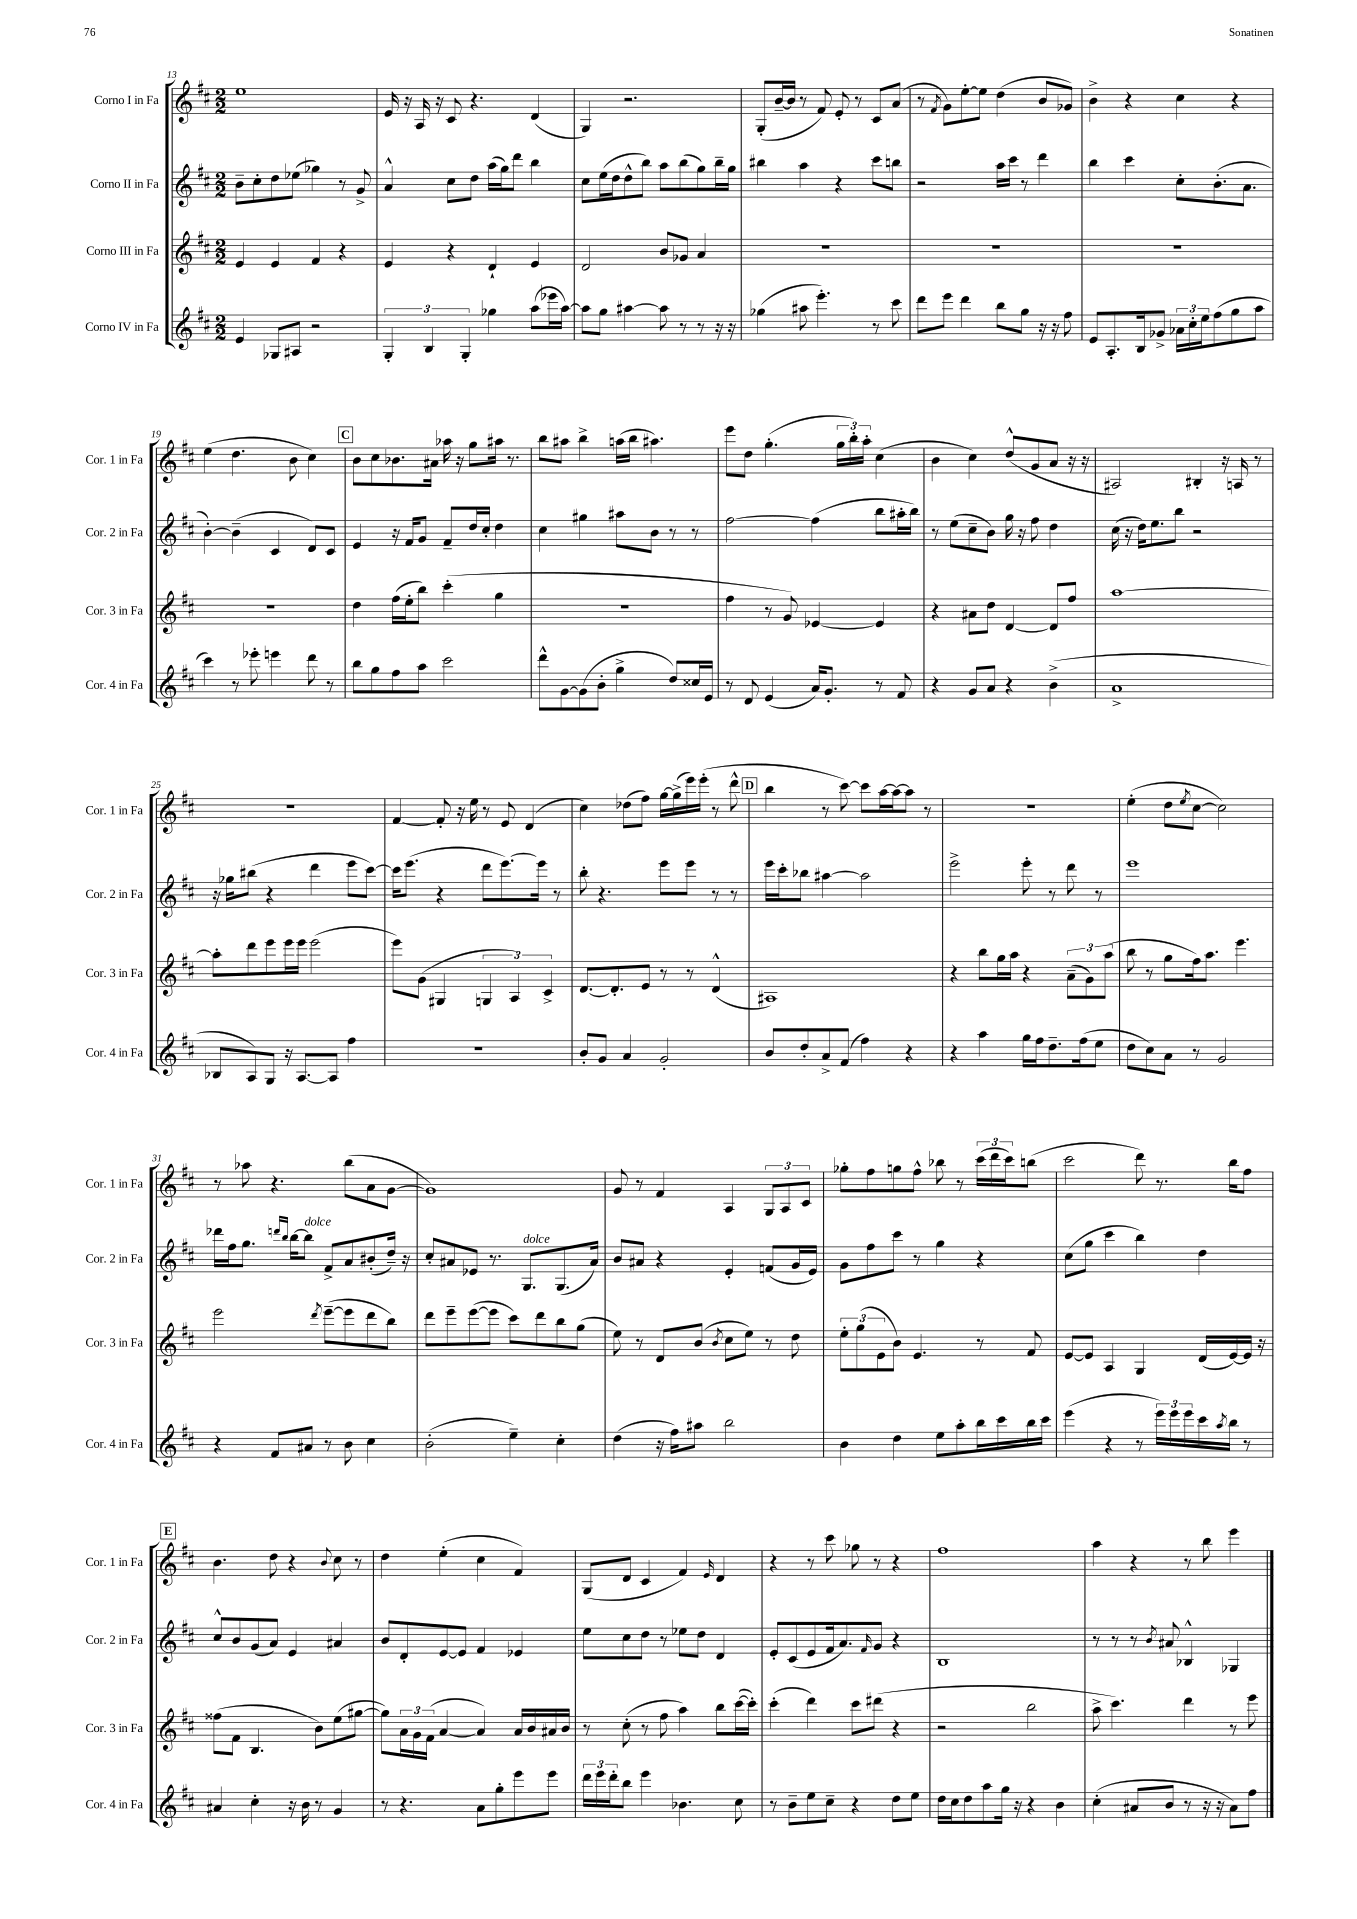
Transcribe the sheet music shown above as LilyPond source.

<<
\new StaffGroup <<
\new Staff = "s0" \with { instrumentName = "Corno I in Fa" shortInstrumentName = "Cor. 1 in Fa" } {
    \clef treble \key d \major \numericTimeSignature \time 2/2
    e''1 |
    e'16 r16 a16 r16 cis'8 r4. d'4( |
    g4) r2. |
    g8-.( b'16~-- b'16 r8 fis'8) e'8-. r8 cis'8 a'8( |
    r8 \acciaccatura { fis'8 } g'8) e''8~-. e''8 d''4( b'8 ges'8) |
    b'4-> r4 cis''4 r4 |
    e''4( d''4. b'8 cis''4) |
    \mark \markup { \box "C" } b'8 cis''8 bes'8. ais'16 aes''16 r16 g''8 ais''16 r8. |
    b''8 ais''8 b''4-> a''16( b''16 ais''4.) |
    e'''8 d''8 g''4.-.( \tuplet 3/2 { g''16 b''16-.) a''16-. } cis''4( |
    b'4 cis''4) d''8-^( g'8 a'8 r16 r16 |
    ais2) bis4-. r16 a16 r8 |
    r1 |
    fis'4~ fis'8-. r16 e''16 r8 e'8 d'4( |
    cis''4) des''8( fis''8) g''16~ g''16->( e'''16) e'''16-.( r8 d'''8-^ |
    \mark \markup { \box "D" } b''4 r8 cis'''8~) cis'''8 a''16~ a''16~ a''8 r8 |
    r1 |
    e''4-.( d''8 \acciaccatura { e''8 } cis''8~ cis''2) |
    r8 aes''8 r4. b''8( a'8 g'8~ |
    g'1) |
    g'8 r8 fis'4 a4 \tuplet 3/2 { g8 a8 cis'8 } |
    ges''8-. fis''8 g''8 fis''8-^ bes''8 r8 \tuplet 3/2 { cis'''16( d'''16 cis'''16) } b''8( |
    cis'''2 d'''8) r8. b''16 fis''8 |
    \mark \markup { \box "E" } b'4. d''8 r4 \appoggiatura { b'8 } cis''8 r8 |
    d''4 e''4-.( cis''4 fis'4) |
    g8( d'8 cis'4 fis'4) \grace { e'16 } d'4 |
    r4 r8 cis'''8 ges''8 r8 r4 |
    fis''1 |
    a''4 r4 r8 b''8 e'''4 \bar "|." |
}
\new Staff = "s1" \with { instrumentName = "Corno II in Fa" shortInstrumentName = "Cor. 2 in Fa" } {
    \clef treble \key d \major \numericTimeSignature \time 2/2
    b'8-- cis''8-. d''8 ees''8( ges''4) r8 g'8-> |
    a'4-^ cis''8 d''8 a''16( g''16) d'''8 b''4 |
    cis''8 e''16( d''16 d''8-^ b''8) a''8 b''8( g''8) b''16-- g''16 |
    bis''4 a''4 r4 cis'''8 b''8 |
    r2 a''16 cis'''16 r8 d'''4 |
    b''4 cis'''4 cis''8-. b'8.-.( a'8. |
    b'4~-.) b'4--( cis'4 d'8) cis'8 |
    \mark \markup { \box "C" } e'4 r16 fis'16 g'8 fis'8-- d''16 cis''16-. d''4 |
    cis''4 gis''4 ais''8 b'8 r8 r8 |
    fis''2~ fis''4( b''8 ais''16-. b''16) |
    r8 e''8( cis''8-- b'8) g''16 r16 fis''8 d''4 |
    cis''16( r16 d''16) e''8. b''8 r2 |
    r16 ges''16 bis''8( r4 d'''4 e'''8 cis'''8~) |
    cis'''16 e'''8.( r4 d'''8 e'''8.~) e'''16 r8 |
    b''8-. r4. e'''8 e'''8 r8 r8 |
    \mark \markup { \box "D" } e'''16 cis'''16-. bes''8 ais''4~ ais''2 |
    e'''2-> e'''8-. r8 d'''8 r8 |
    e'''1 |
    des'''16 fis''16 g''8. \grace { d'''16 b''16 } b''16~ b''8^\markup { \italic "dolce" } fis'8-> a'8 bis'8-.( d''16--) r16 |
    cis''8-. ais'8 ees'8 r8. g8.^\markup { \italic "dolce" } g8.( ais'16) |
    b'8 ais'8 r4 e'4-. f'8( g'16 e'16) |
    g'8 fis''8 cis'''8 r8 g''4 r4 |
    cis''8( g''8 cis'''4 b''4) d''4 |
    \mark \markup { \box "E" } cis''8-^ b'8 g'8( a'8) e'4 ais'4 |
    b'8 d'8-. e'8~ e'8 fis'4 ees'4 |
    e''8 cis''8 d''8 r8 ees''8 d''8 d'4 |
    e'8-. cis'8( e'8 fis'16 a'8.) \grace { fis'16 } g'8 r4 |
    b1 |
    r8 r8 r8 \acciaccatura { b'8 } ais'8 bes4-^ ges4 \bar "|." |
}
\new Staff = "s2" \with { instrumentName = "Corno III in Fa" shortInstrumentName = "Cor. 3 in Fa" } {
    \clef treble \key d \major \numericTimeSignature \time 2/2
    e'4 e'4 fis'4 r4 |
    e'4 r4 d'4-! e'4 |
    d'2 b'8 ges'8 a'4 |
    R1 |
    R1 |
    R1 |
    R1 |
    \mark \markup { \box "C" } d''4 fis''16( e''16-. b''8) cis'''4-.( g''4 |
    R1 |
    fis''4 r8 g'8) ees'4~ ees'4 |
    r4 ais'8 d''8 d'4~ d'8 fis''8 |
    a''1~ |
    a''8-. d'''8 e'''8 e'''16 e'''16 e'''2( |
    e'''8) g'8( gis4 \tuplet 3/2 { g4 a4) cis'4-> } |
    d'8.~ d'8.-. e'8 r8 r8 d'4-^( |
    \mark \markup { \box "D" } ais1) |
    r4 b''8 g''16 a''16 r4 \tuplet 3/2 { a'8--( g'8) a''8( } |
    b''8 r8 g''8 fis''16) a''8. e'''4. |
    e'''2 \acciaccatura { d'''8 } e'''8~--( e'''8 d'''8 b''8) |
    d'''8 e'''8-- e'''8~( e'''8 cis'''8) d'''8 b''8 g''8( |
    e''8) r8 d'8 b'8( \acciaccatura { b'8 } cis''8 e''8) r8 d''8 |
    \tuplet 3/2 { e''8-. g''8( e'8 } b'8) e'4. r8 fis'8 |
    e'8~ e'8 a4 g4 d'16( e'16~) e'16 r16 |
    \mark \markup { \box "E" } fisis''8( fis'8 b4. b'8) e''8( gis''8~ |
    gis''8) \tuplet 3/2 { a'16 g'16 fis'16( } a'4~ a'4) a'16 b'16 ais'16 b'16 |
    r8 cis''8-.( r8 fis''8 a''4) b''8 cis'''16~( cis'''16-.) |
    cis'''4-.( d'''4) cis'''8 dis'''8( r4 |
    r2 b''2 |
    a''8-> cis'''4.) d'''4 r8 e'''8 \bar "|." |
}
\new Staff = "s3" \with { instrumentName = "Corno IV in Fa" shortInstrumentName = "Cor. 4 in Fa" } {
    \clef treble \key d \major \numericTimeSignature \time 2/2
    e'4 ges8 ais8 r2 |
    \tuplet 3/2 { g4-. b4 g4-. } ges''4 a''8( ees'''16 a''16~) |
    a''8 g''8 ais''4~ ais''8 r8 r8 r16 r16 |
    ges''4( ais''8 e'''4.-.) r8 cis'''8 |
    d'''8 e'''8 d'''4 b''8 g''8 r16 r16 fis''8 |
    e'8 a8.-. b16 ges'8-> \tuplet 3/2 { aes'16 cis''16-. e''16 } fis''8( g''8 a''8 |
    cis'''4) r8 ees'''8-. e'''4 d'''8 r8 |
    \mark \markup { \box "C" } b''8 g''8 fis''8 a''8 cis'''2 |
    d'''8-^ g'8~ g'8( b'8-. g''4-> d''8) cisis''16 e'16 |
    r8 d'8 e'4( a'16) g'8.-. r8 fis'8 |
    r4 g'8 a'8 r4 b'4->( |
    a'1-> |
    bes8 a8) g8 r16 a8.~ a8 fis''4 |
    r1 |
    b'8-. g'8 a'4 g'2-. |
    \mark \markup { \box "D" } b'8 d''8-. a'8-> fis'8( fis''4) r4 |
    r4 a''4 g''16 fis''16 d''8.-- fis''16( e''8 |
    d''8 cis''8) a'8 r8 g'2 |
    r4 fis'8 ais'8 r8 b'8 cis''4 |
    b'2-.( e''4--) cis''4-. |
    d''4( r16 fis''16) ais''8 b''2 |
    b'4 d''4 e''8 a''8-. b''16 cis'''16 b''16 cis'''16 |
    e'''4( r4 r8 \tuplet 3/2 { e'''16) e'''16 e'''16 } cis'''16 \acciaccatura { a''8 } b''16 r8 |
    \mark \markup { \box "E" } ais'4 cis''4-. r16 b'16 r8 g'4 |
    r8 r4. a'8 g''8-. e'''8 e'''8 |
    \tuplet 3/2 { d'''16 e'''16 d'''16-. } b''8 e'''4 bes'4. cis''8 |
    r8 b'8-- e''8 cis''8-- r4 d''8 e''8 |
    d''16 cis''16 d''8 a''8 g''16 r16 r4 b'4 |
    cis''4-.( ais'8 b'8 r8 r16 r16 ais'8) fis''8 \bar "|." |
}
>>
>>
\layout { \context { \Score currentBarNumber = #13 } }
